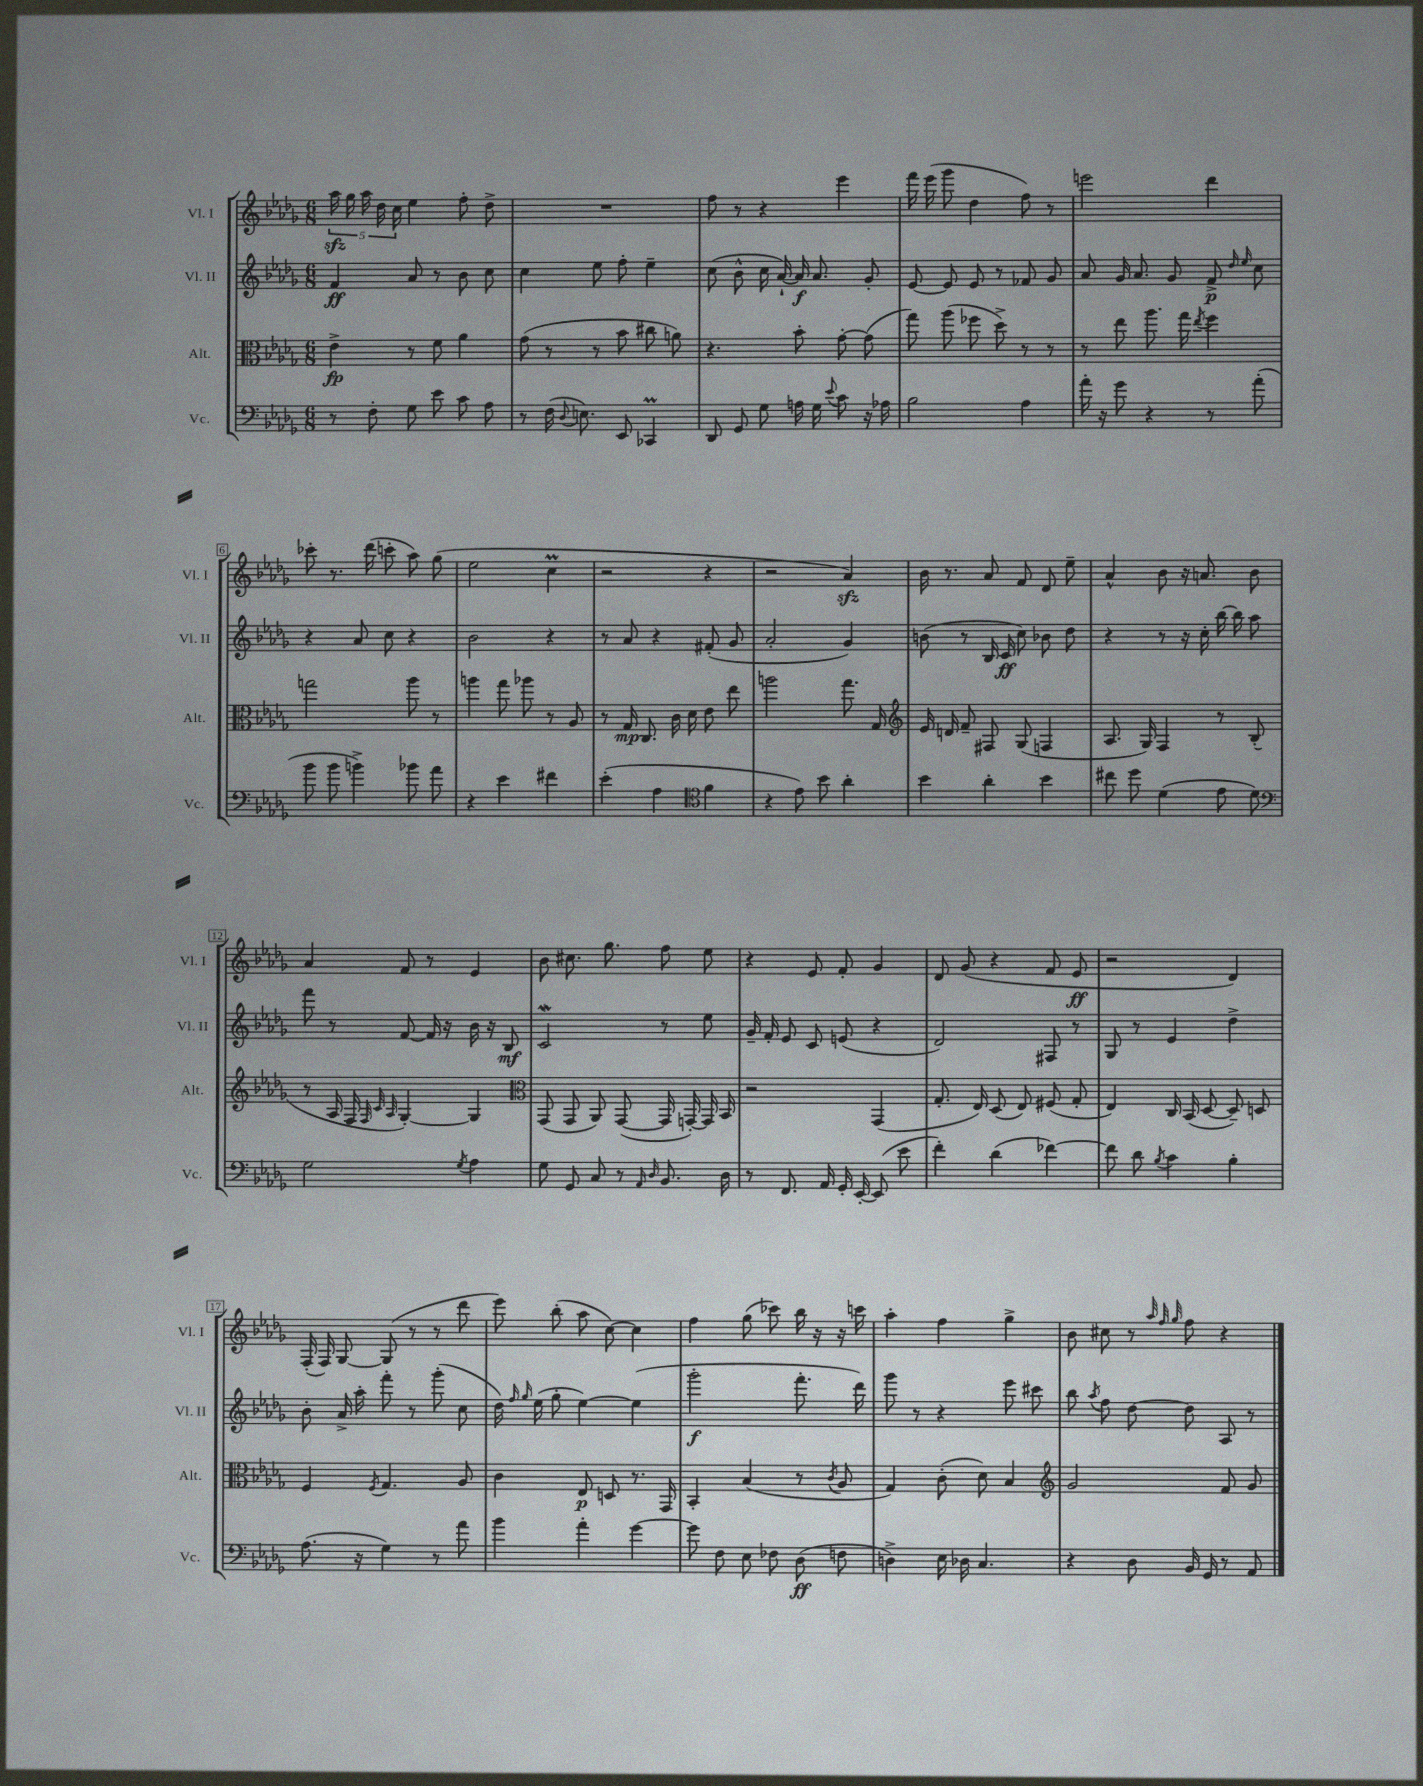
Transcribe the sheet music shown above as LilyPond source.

<<
\new StaffGroup <<
\new Staff = "s0" \with { instrumentName = "Vl. I" shortInstrumentName = "Vl. I" } {
    \clef treble \key des \major \numericTimeSignature \time 6/8
    \autoBeamOff \tuplet 5/4 { aes''16\sfz ges''16 aes''16 des''16 c''16 } ees''4 f''8-. des''8-> |
    R2. |
    f''8 r8 r4 ees'''4 |
    f'''16 ees'''16( ges'''8 des''4 f''8) r8 |
    e'''2 des'''4 |
    ces'''8-. r8. des'''16( c'''8-. aes''8) ges''8( |
    ees''2 c''4\prall |
    r2 r4 |
    r2 aes'4\sfz) |
    bes'16 r8. aes'8 f'8 des'8 ees''8-- |
    aes'4-^ bes'8 r16 a'8. bes'8 |
    aes'4 f'8 r8 ees'4 |
    bes'8 cis''8. ges''8. f''8 ees''8 |
    r4 ees'8 f'8-. ges'4 |
    des'8 ges'8( r4 f'8 ees'8\ff |
    r2 des'4) |
    f16-.( f16) ges8~ ges8( r8 r8 des'''8 |
    ees'''8) bes''8-.( aes''8 c''8~) c''4 |
    f''4 ges''8( ces'''8) bes''16 r16 r16 c'''16 |
    aes''4-. f''4 ges''4-> |
    bes'8 cis''8 r8 \grace { aes''32 f''32 ges''32 } f''8 r4 \bar "|." |
}
\new Staff = "s1" \with { instrumentName = "Vl. II" shortInstrumentName = "Vl. II" } {
    \clef treble \key des \major \numericTimeSignature \time 6/8
    \autoBeamOff f'4\ff aes'8 r8 bes'8 c''8 |
    c''4 ees''8 f''8-. ees''4-- |
    c''8( bes'8-^ c''16 aes'16~-!) aes'16\f aes'8. ges'8-. |
    ees'8~ ees'8 ees'8 r8 fes'8 ges'8 |
    aes'8 ges'16 aes'8. ges'8 f'8->\p \grace { des''16 ees''16 } c''8 |
    r4 aes'8 c''8 r4 |
    bes'2 r4 |
    r8 aes'8 r4 fis'8-.( ges'8 |
    aes'2-. ges'4) |
    b'8( r8 bes16 c'16\ff c''8) bes'8 des''8 |
    r4 r8 r16 c''16-. bes''16~ bes''16 aes''8 |
    f'''8 r8 f'8~ f'16 r16 bes'16 r16 bes8\mf |
    c'2\mordent r8 ees''8 |
    ges'16-- f'16-. ees'8 c'8 e'8( r4 |
    des'2) fis8 r8 |
    ges8 r8 ees'4 des''4-> |
    bes'8-. aes'16-> aes''16-. f'''8-. r8 ges'''8-.( c''8 |
    des''16) \grace { f''16 ges''16 } ees''16( ges''8-. ees''4~) ees''4( |
    ges'''2-.\f f'''8.-. des'''16) |
    ges'''8 r8 r4 ees'''8 cis'''8 |
    bes''8 \acciaccatura { aes''8 } f''8 des''8~ des''8 aes8 r8 \bar "|." |
}
\new Staff = "s2" \with { instrumentName = "Alt." shortInstrumentName = "Alt." } {
    \clef alto \key des \major \numericTimeSignature \time 6/8
    \autoBeamOff ees'4->\fp r8 f'8 aes'4 |
    ges'8( r8 r8 bes'8 cis''8 a'8) |
    r4. bes'8-. ges'8~-. ges'8( |
    ges''8) aes''8( fes''8 des''8->) r8 r8 |
    r8 ees''8 aes''8. ges''16 \acciaccatura { ees''8 } f''4 |
    g''2 aes''8 r8 |
    a''4 ges''8 aes''8 r8 aes8 |
    r8 ges16\mp c8. c'16 des'16 ees'8 ees''8 |
    a''2 ges''8. ges16 |
    \clef treble ees'16 d'16 f'8-- fis8 ges8( f4 |
    aes8. ges16) f4 r8 bes8-.( |
    r8 aes16 f16 \grace { f32 c'32 aes32 } ges4~-.) ges4 |
    \clef alto ges,8( ges,8 aes,8) ges,8~( ges,16 g,16~-.) g,16 bes,16 |
    r2 ges,4( |
    ges8.-. ees16) des8( ees8) fis8( ges8-. |
    ees4) c16 bes,16( des8~ des8--) d8 |
    f4 \acciaccatura { f8 } ges4. aes8 |
    c'4 ees8\p d8 r8. ges,16 |
    bes,4-. bes4( r8 \acciaccatura { c'8 } aes8 |
    ges4) c'8-.( des'8) bes4 |
    \clef treble ges'2 f'8 ges'8 \bar "|." |
}
\new Staff = "s3" \with { instrumentName = "Vc." shortInstrumentName = "Vc." } {
    \clef bass \key des \major \numericTimeSignature \time 6/8
    \autoBeamOff r8 f8-. ges8 ees'8 c'8 aes8 |
    r8 f16( \appoggiatura { des8 } e8.) ees,8 ces,4\prall |
    des,8 ges,8 ges8 a16 ges16 \appoggiatura { ees'8 } c'8 r16 aes16 |
    bes2 aes4 |
    aes'16-. r16 ges'8 r4 r8 aes'8-.( |
    bes'8 bes'8 b'4->) bes'8 aes'8 |
    r4 ees'4 fis'4 |
    ees'4-.( aes4 \clef tenor f'4 |
    r4 ees'8) bes'8 aes'4-. |
    bes'4 aes'4-. bes'4 |
    cis''8 des''8 des'4( ees'8 des'8) |
    \clef bass ges2 \acciaccatura { ges8 } aes4 |
    ges8 ges,8 c8 r8 \grace { aes,16 des16 } bes,8. des16 |
    r8 f,8. aes,16 ges,16-. ees,16~-. ees,8( ees'8 |
    f'4-.) des'4( fes'4~) |
    fes'8 des'8 \acciaccatura { bes8 } c'4 bes4-. |
    aes8.( r16 ges4) r8 aes'8 |
    bes'4 aes'4-. ges'4~ |
    ges'8 f8 ees8 fes8 des8\ff( f8 |
    d4->) ees16 des16 c4. |
    r4 des8 bes,16 ges,16 r8 aes,8 \bar "|." |
}
>>
>>
\layout { \context { \Score \override BarNumber.stencil = #(make-stencil-boxer 0.1 0.3 ly:text-interface::print) } }
